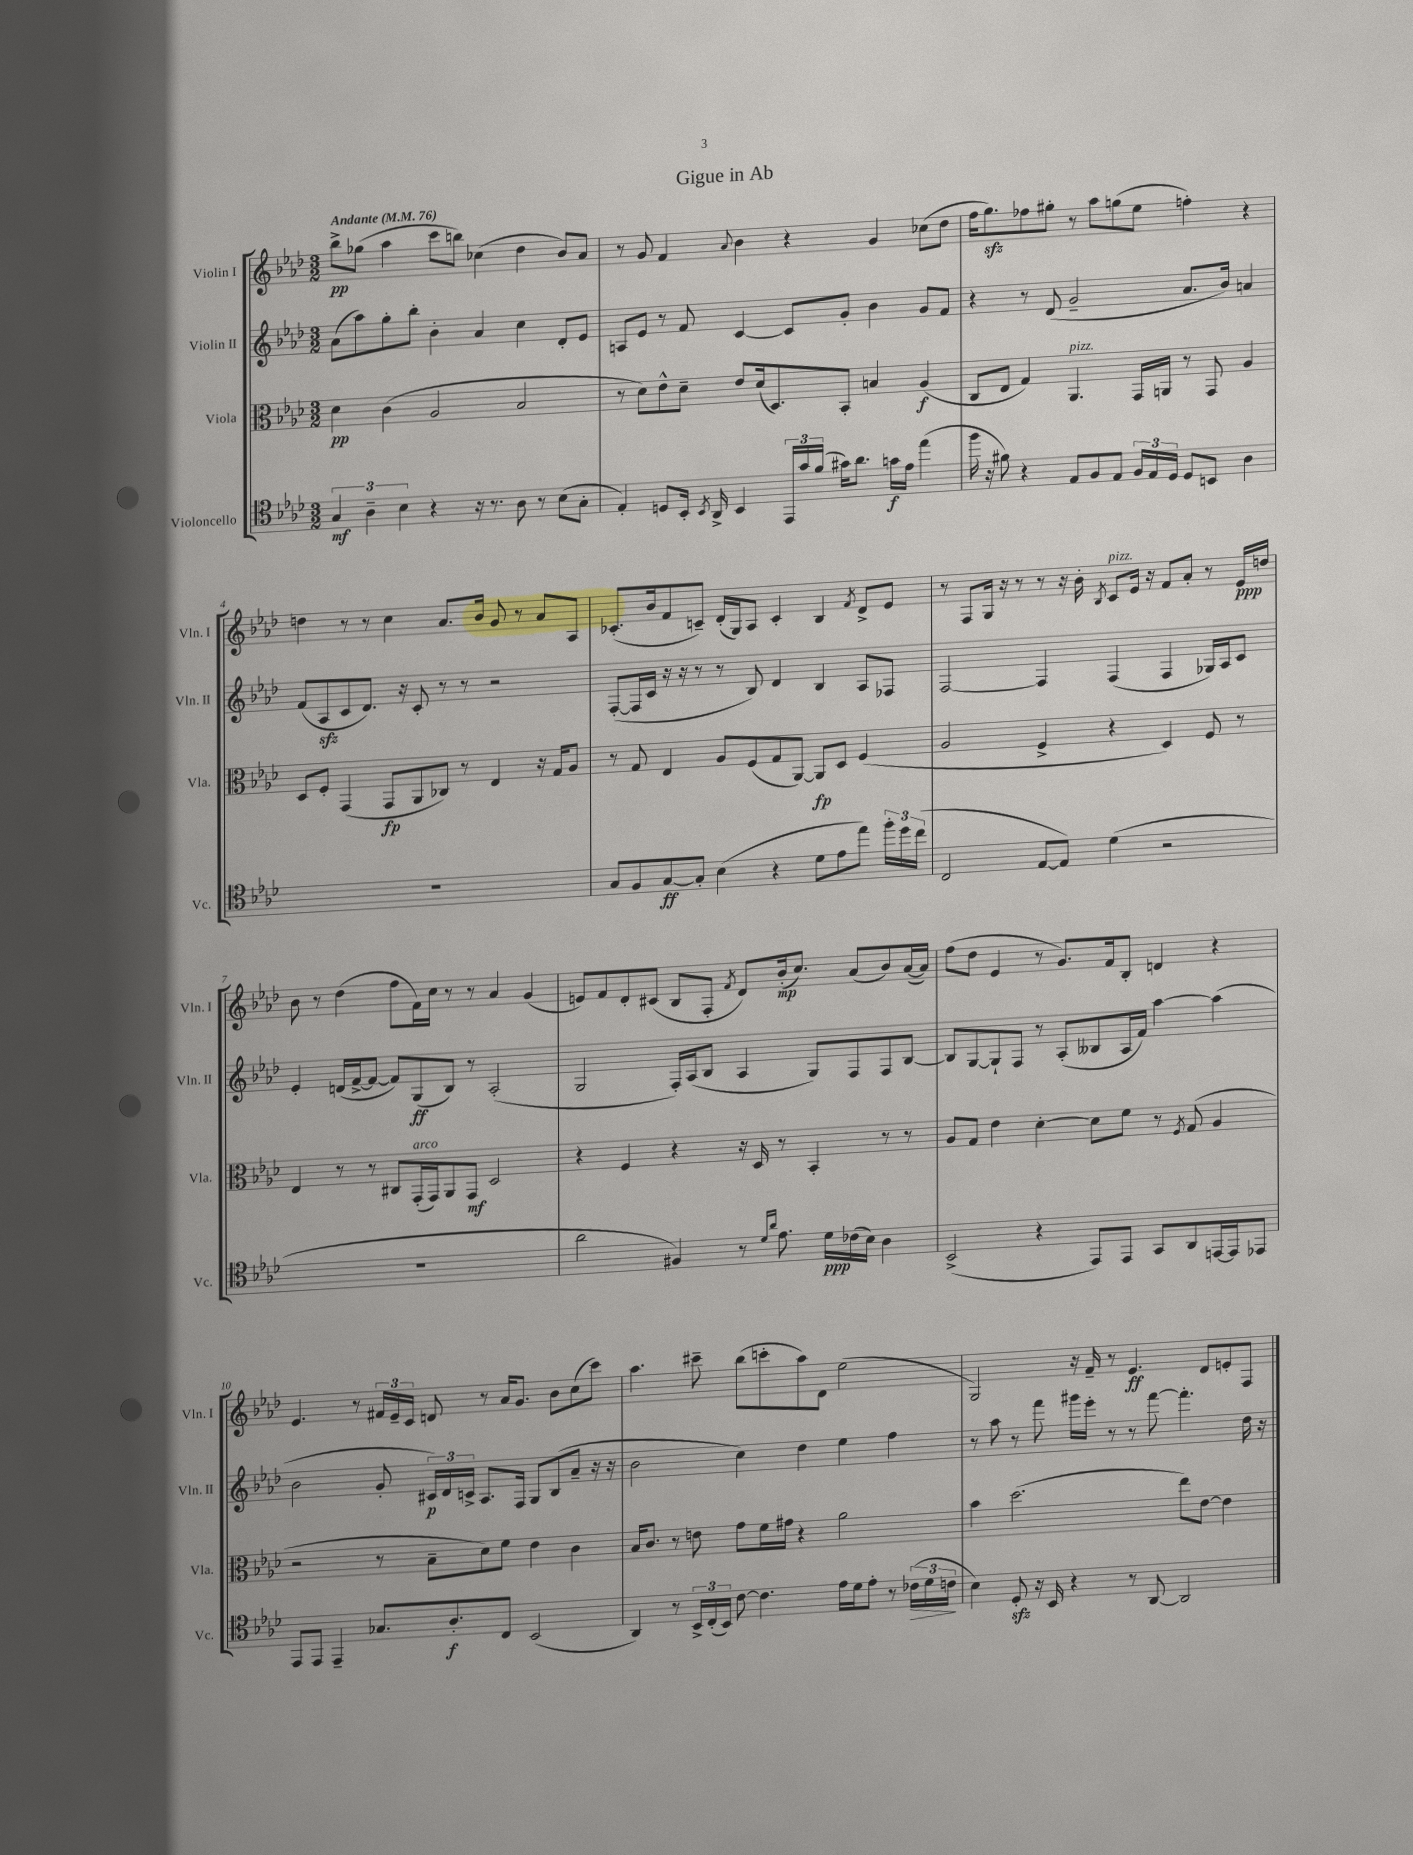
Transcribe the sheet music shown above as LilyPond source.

\header { title = "Gigue in Ab" }
<<
\new StaffGroup <<
\new Staff = "s0" \with { instrumentName = "Violin I" shortInstrumentName = "Vln. I" } {
    \clef treble \key aes \major \numericTimeSignature \time 3/2 \tempo "Andante" 4 = 76
    \autoBeamOff bes''8[->\pp ges''8]( aes''4 c'''8[ b''8]) ces''4( des''4 bes'8[) aes'8] |
    r8 g'8 f'4 \appoggiatura { aes'8 } bes'4 r4 g'4 ces''8[( des''8] |
    f''16[ g''8.\sfz) fes''8 gis''8]-. r8 aes''8[ g''8( ees''8] f''4-.) r4 |
    d''4 r8 r8 c''4 aes'8.[ bes'16] g'8 r8 aes'8[ aes8] |
    ces'8.[-.( bes'16 f'8 c'8]--) des'16[-.( g16) aes8] c'4-. bes4 \acciaccatura { f'8 } des'8[-> ees'8] |
    r8 f8[ g16] r16 r8 r8 r16 bes'16-. \acciaccatura { bes8 } c'8[^\markup { \italic "pizz." } ees'16] r16 f'8[ aes'8]-. r8 ees'16[\ppp d''16] |
    bes'8 r8 des''4( f''8[ f'16) c''16] r8 r8 aes'4 g'4( |
    e'8[) f'8 des'8-. cis'8]( bes8[ f8]-. \acciaccatura { f'8 } des'8[) bes'16-.\mp( c''8.]) aes'8[( bes'8) aes'16~( aes'16]) |
    f''8[( des''8] ees'4 r8 g'8.[) f'16 bes8]-. d'4 r4 |
    ees'4. r8 \tuplet 3/2 { fis'16[ ees'16-- c'16] } d'8 r8 aes'16[ g'8.] bes'8[ c''8( c'''8]) |
    aes''4. cis'''8-- bes''8[( c'''8-. aes''8) des'8] ees''2( |
    g2) r16 f'16-- r8 ees'4.\ff des'8[ e'8-. f8] \bar "|." |
}
\new Staff = "s1" \with { instrumentName = "Violin II" shortInstrumentName = "Vln. II" } {
    \clef treble \key aes \major \numericTimeSignature \time 3/2
    \autoBeamOff aes'8[( aes''8) g''8-. bes''8]-. bes'4-. aes'4 c''4 des'8[-. ees'8] |
    a8[ ees'8] r8 f'8 c'4~ c'8[ g'8]-. bes'4 g'8[ f'8] |
    r4 r8 des'8( g'2-- aes'8.[ bes'16]) a'4 |
    f'8[( aes8\sfz c'8 des'8.]) r16 c'8-. r8 r8 r2 |
    f8[~-.( f16 c'16] r16 r16 r8 r8 bes8) des'4 bes4 aes8[ fes8] |
    f2~ f4 f4( f4 ges16[) aes16 c'8] |
    ees'4-. d'16[( f'16~-> f'8]~ f'8[) g8\ff( bes8]) r8 aes2-.( |
    g2 f16[-.) aes16( bes8] aes4 g8[) f8 f8 bes8]~ |
    bes8[ g8~ g8-! f8] r8 aes8[-.( beses8 aes16 f'16]) aes''4~ aes''4( |
    bes'2 g'8-. \tuplet 3/2 { cis'16[\p) des'16 c'16]-> } aes8.[ f16] g8[ bes8( aes'8]-- r16 r16 |
    bes'2 c''4) des''4 ees''4 f''4 |
    r8 aes''8 r8 f'''8 gis'''16[ ees'''16]-. r8 r8 f'''8~ f'''4.-. des''16 r16 \bar "|." |
}
\new Staff = "s2" \with { instrumentName = "Viola" shortInstrumentName = "Vla." } {
    \clef alto \key aes \major \numericTimeSignature \time 3/2
    \autoBeamOff des'4\pp c'4( aes2 bes2 |
    r8 des'8[) ees'8-^ des'8]-- ees'8[ des'16( des8.) bes,8]-. b4 aes4\f( |
    c8[ ees8] g4) aes,4.^\markup { \italic "pizz." } g,16[ a,16] r8 g,8 aes4 |
    des8[ f8]-. g,4( g,8[\fp aes,8 ces8]) r8 ees4 r16 g16[ aes8] |
    r8 g8 ees4 aes8[ f8( g8 aes,8]~) aes,8[\fp des8] f4( |
    aes2 f4-> r4 des4) f8 r8 |
    ees4 r8 r8 cis8[ g,16-.^\markup { \italic "arco" }( g,16) aes,8 g,8]\mf des2 |
    r4 f4 r4 r16 des16 r8 bes,4-. r8 r8 |
    aes8[ g8] ees'4 des'4~-. des'8[ f'8] r8 \acciaccatura { f8 } g8( aes4 |
    r2 r8 bes8[-- des'8) f'8] ees'4 c'4 |
    bes16[ c'8.] r8 e'8 g'8[ f'16 gis'16] r4 aes'2 |
    bes'4 des''2.( ees''8[) ees'8]~ ees'4 \bar "|." |
}
\new Staff = "s3" \with { instrumentName = "Violoncello" shortInstrumentName = "Vc." } {
    \clef tenor \key aes \major \numericTimeSignature \time 3/2
    \autoBeamOff \tuplet 3/2 { g4\mf aes4-- bes4 } r4 r16 r8. aes8 r8 bes8[( g8]-. |
    ees4-.) d8[ bes,16]-. \acciaccatura { bes,8 } aes,16-> bes,4 \tuplet 3/2 { ees,16[ g'16 f'16]( } gis'16[) aes'8.] g'16[\f ees'16] ees''4( |
    f''16 r16 fis'8) r4 ees8[ f8 ees8] \tuplet 3/2 { f16[ ees16 des16] } des8[ b,8] aes4 |
    R1. |
    g8[ f8 g8~\ff g8]-. bes4( r4 des'8[ ees'8 ees''8]) \tuplet 3/2 { f''16[-. des''16 c''16]( } |
    c2 ees8[~ ees8]) des'4( r2 |
    R1. |
    aes'2 fis4) r8 \grace { des'16[ aes'16] } ees'8. des'16[\ppp ces'16( bes16]) aes4 |
    bes,2->( r4 ees,8[) ees,8] g,8[ aes,8 e,16~ e,16 ees,8] |
    ees,8[ ees,8] ees,4-- ges8.[ aes8.-.\f c8] bes,2( |
    aes,4) r8 \tuplet 3/2 { bes,16[-> c16-.( bes,16]) } c'8~ c'4. ees'16[ des'16 ees'8]-. r8 \tuplet 3/2 { ces'16[\>( des'16 c'16]\! } |
    bes4) des8-.\sfz r16 bes,16 r4 r8 aes,8~ aes,2 \bar "|." |
}
>>
>>
